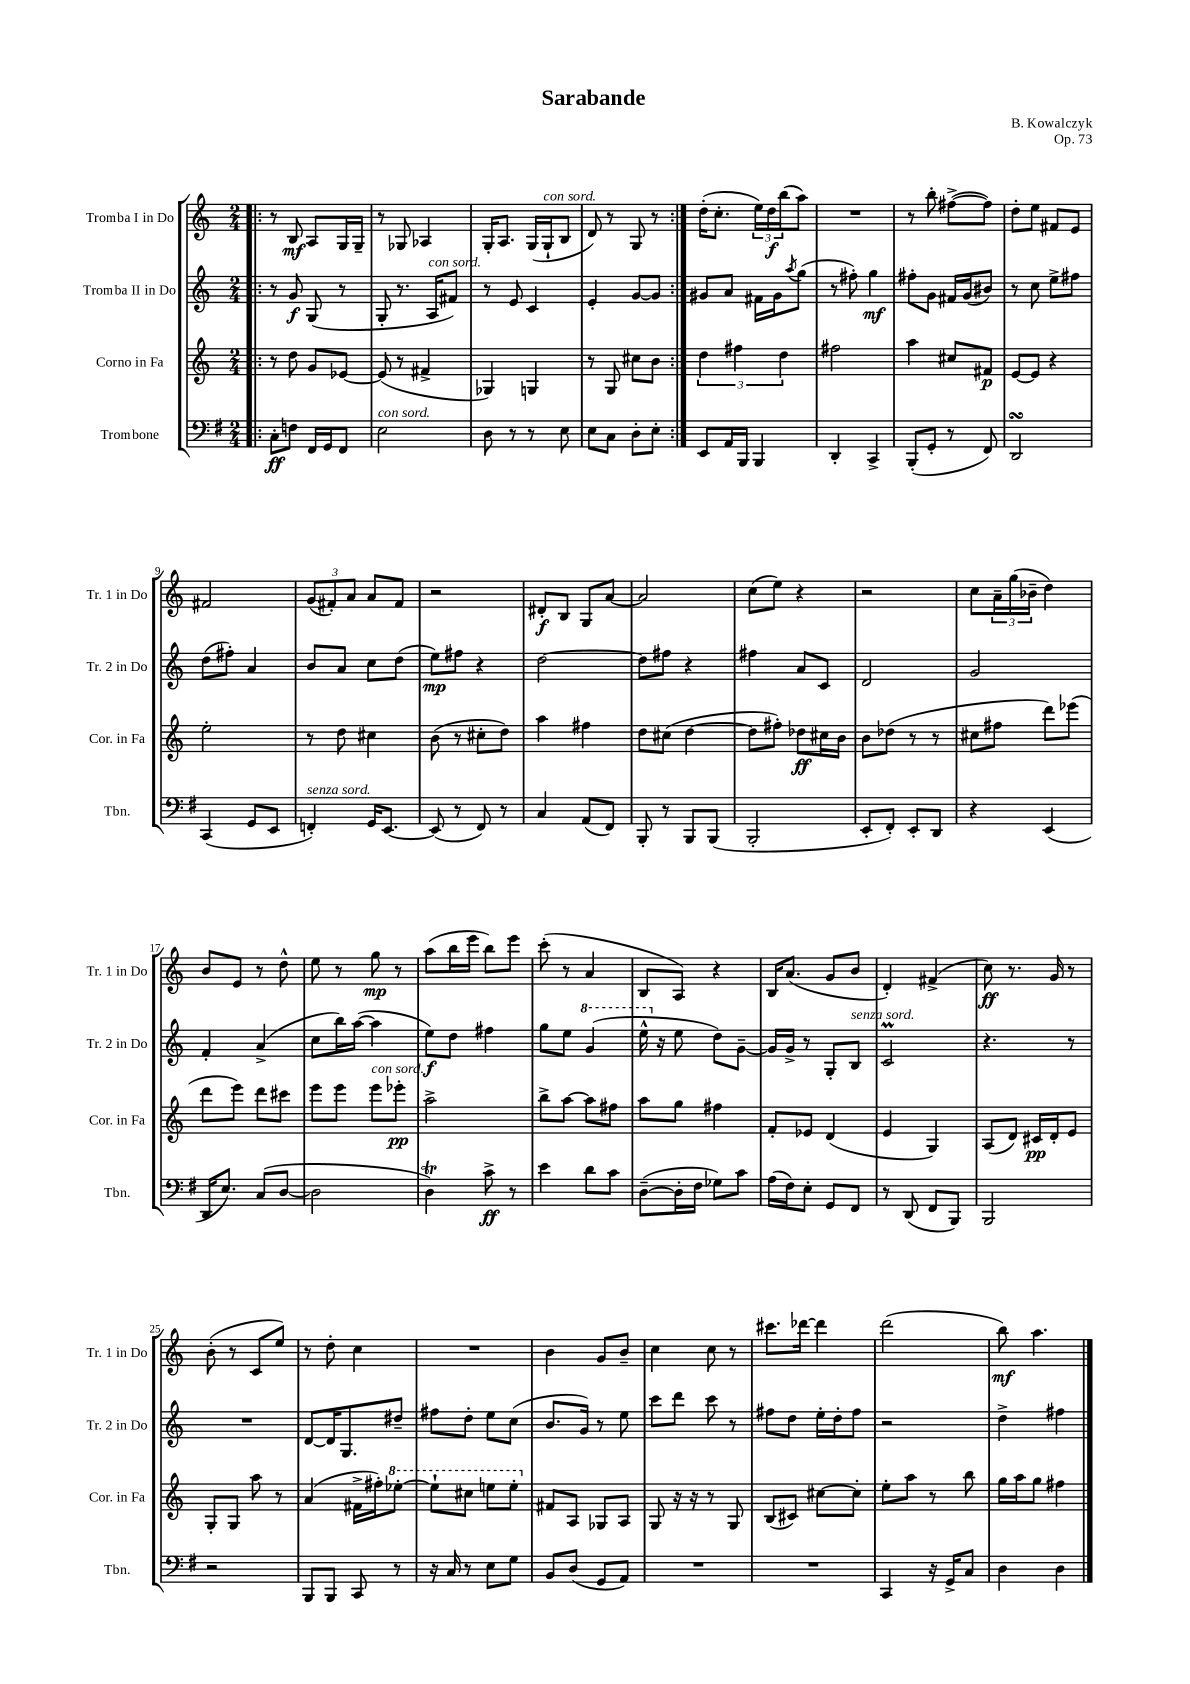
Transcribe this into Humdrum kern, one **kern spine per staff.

**kern	**kern	**kern	**kern
*staff4	*staff3	*staff2	*staff1
*clefF4	*clefG2	*clefG2	*clefG2
*k[f#]	*k[]	*k[]	*k[]
*M2/4	*M2/4	*M2/4	*M2/4
=!|:	=!|:	=!|:	=!|:
8C'	8r	8r	8r
8F	8dd	8g	8B
16FF#	8g	(8G	8A
16GG	.	.	.
8FF#	[8e-	8r	16G
.	.	.	16G~
=	=	=	=
2E	(8e-]	8G'	8r
.	8r	8.r	8G-
.	4f#^	.	4A-
.	.	16A	.
.	.	8f#)	.
=	=	=	=
8D	4G-)	8r	16G'
.	.	.	8.A
8r	.	8e	.
8r	4G	4c	(16G
.	.	.	16G`
8E	.	.	8B
=	=	=	=
8E	8r	4e'	8d)
8C	8G	.	8r
8D'	8cc#	[8g	8G
8E'	8b	8g]	8r
=:|!	=:|!	=:|!	=:|!
8EE	6dd	8g#	(16dd'
.	.	.	8.cc'
16AA	.	8a	.
.	6ff#	.	.
16BBB	.	.	.
4BBB	.	16f#	24ee)
.	.	.	24dd
.	.	16g#	.
.	6dd	.	(24bb
.	.	8qaa	.
.	.	(8gg	8aa)
=	=	=	=
4DD'	2ff#	8r	2r
.	.	8ff#')	.
4CC^	.	4gg	.
=	=	=	=
(8BBB'	4aa	8ff#'	8r
8GG'	.	8g	8bb'
8r	8cc#	16f#	([8ff#^
.	.	(16g	.
8FF#)	8f#	8b#)	8ff#])
=	=	=	=
2DD	[8e	8r	8dd'
.	8e]	8cc	8ee
.	4r	8ee^	8f#
.	.	8ff#	8e
=	=	=	=
(4CC	2ee'	(8dd	2f#
.	.	8ff#')	.
8GG	.	4a	.
8EE	.	.	.
=	=	=	=
4FF')	8r	8b	(12g
.	.	.	12f#')
.	8dd	8a	.
.	.	.	12a
16GG	4cc#	8cc	8a
[8.EE	.	.	.
.	.	(8dd	8f#
=	=	=	=
(8EE]	(8b	8ee)	2r
8r	8r	8ff#	.
8FF#)	8cc#'	4r	.
8r	8dd)	.	.
=	=	=	=
4C	4aa	[2dd	8d#'
.	.	.	8B
(8AA	4ff#	.	8G
8FF#)	.	.	[8a
=	=	=	=
8BBB'	8dd	8dd]	2a]
8r	(8cc#	8ff#	.
8BBB	[4dd	4r	.
(8BBB	.	.	.
=	=	=	=
2BBB'	8dd]	4ff#	(8cc
.	8ff#')	.	8ee)
.	8dd-	8a	4r
.	16cc#	8c	.
.	16b	.	.
=	=	=	=
8EE'	8b	2d	2r
8FF#')	(8dd-	.	.
8EE'	8r	.	.
8DD	8r	.	.
=	=	=	=
4r	8cc#	2g	8cc
.	8ff#	.	24a~
.	.	.	(24gg
.	.	.	24b-~
(4EE	8ddd)	.	4dd)
.	(8eee-	.	.
=	=	=	=
16DD	8ddd	4f'	8b
8.E)	.	.	.
.	8eee)	.	8e
(8C	8ddd	(4a^	8r
[8D	8ccc#	.	8dd^^
=	=	=	=
2D]	8eee	8cc	8ee
.	8eee	16bb)	8r
.	.	([16aa	.
.	8eee	4aa]	8gg
.	8eee-'	.	8r
=	=	=	=
4D)	2aa^	8ee)	(8aa
.	.	8dd	16bb
.	.	.	16eee
8c^	.	4ff#	8bb)
8r	.	.	8eee
=	=	=	=
4e	8bb^	8gg	(8ccc'
.	[8aa	8ee	8r
8d	8aa]	(4gg	4a
8c	8ff#	.	.
=	=	=	=
([8D~	8aa	16eee^^	8B
.	.	16r	.
16D']	8gg	8ee	8A)
16F#	.	.	.
8G-)	4ff#	8dd)	4r
8c	.	[8g~	.
=	=	=	=
(16A	8f'	16g]	16B
16F#)	.	16g^	(8.a
8E'	8e-	8r	.
8GG	(4d	8G'	8g
8FF#	.	8B	8b
=	=	=	=
8r	4e	2c	4d')
(8DD	.	.	.
8FF#	4G)	.	(4f#^
8BBB)	.	.	.
=	=	=	=
2BBB	(8A	4.r	8cc)
.	8d)	.	8.r
.	16c#	.	.
.	16d'	.	16g
.	8e	8r	8r
=	=	=	=
2r	8G'	2r	(8b'
.	8G	.	8r
.	8aa	.	8c
.	8r	.	8ee)
=	=	=	=
8BBB	(4a	[8d	8r
8BBB	.	16d]	8dd'
.	.	8.G	.
8CC	16f#^	.	4cc
.	16ff#')	.	.
8r	[8eee-'	8dd#~	.
=	=	=	=
16r	8eee-`]	8ff#	2r
16C	.	.	.
8r	8ccc#	8dd'	.
8E	8eee	8ee	.
8G	8eee'	(8cc	.
=	=	=	=
8BB	8f#	8.b	4b
(8D	8A	.	.
.	.	16g)	.
8GG	8G-	8r	8g
8AA)	8A	8ee	8b~
=	=	=	=
2r	8G	8ccc	4cc
.	16r	8ddd	.
.	16r	.	.
.	8r	8ccc	8cc
.	8G	8r	8r
=	=	=	=
2r	(8B	8ff#	8.ccc#
.	8c#)	8dd	.
.	.	.	[16ddd-
.	[8cc#	16ee'	4ddd-]
.	.	16dd'	.
.	8cc#']	8ff#	.
=	=	=	=
4CC	8ee'	2r	(2ddd
.	8aa	.	.
16r	8r	.	.
16GG^	.	.	.
8C	8bb	.	.
=	=	=	=
4D	16gg	4dd^	8bb)
.	16aa	.	.
.	8gg	.	4.aa
4D	4ff#	4ff#	.
==	==	==	==
*-	*-	*-	*-
